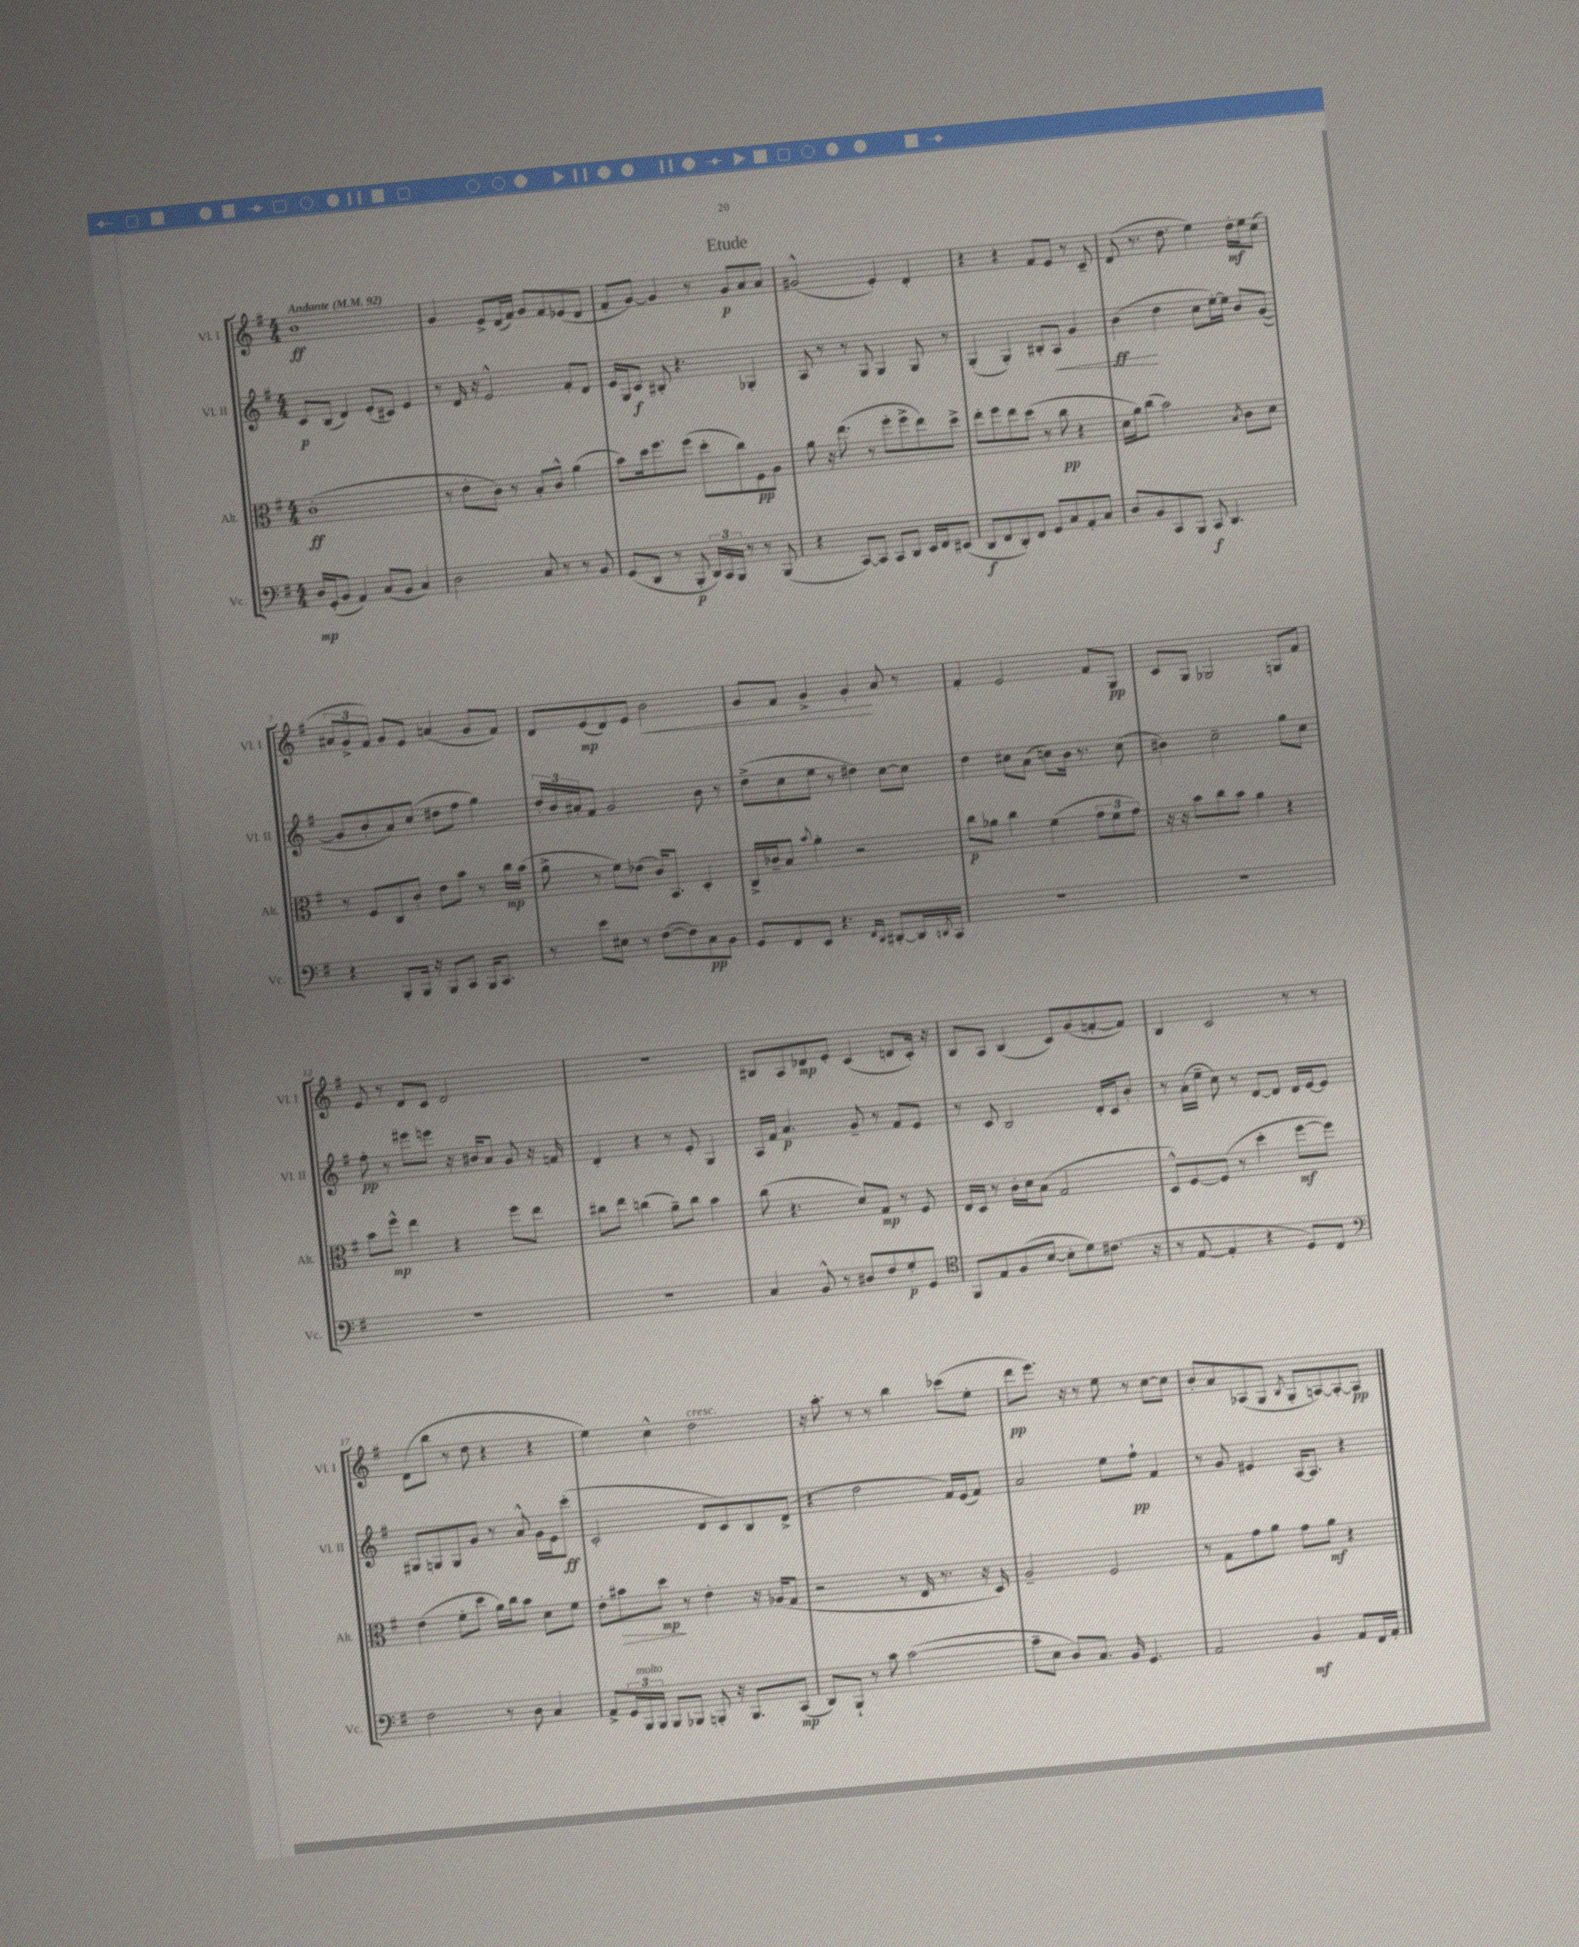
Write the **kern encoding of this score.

**kern	**kern	**kern	**kern
*staff4	*staff3	*staff2	*staff1
*clefF4	*clefC3	*clefG2	*clefG2
*k[f#]	*k[f#]	*k[f#]	*k[f#]
*M4/4	*M4/4	*M4/4	*M4/4
*MM92	*MM92	*MM92	*MM92
16D/LL	(1c'	8c/L	1b
(16GG'/J	.	.	.
8BB/J	.	(8B/J	.
4AA/)	.	4d/)	.
(8C/L	.	(8e'/L	.
8BB/J	.	8c#/J)	.
4C/)	.	4e/	.
=	=	=	=
2D\	8r	8r	4g/
.	8e'\L	16d/	.
.	.	16r	.
.	8c\J)	2e^^/	8e^/L
.	8r	.	(16d/L
.	.	.	16f#/JJ)
8C/	8B'/L	.	8g/L
8r	8c^^/J	.	8f#/
8r	(4a\	8f#'/L	(8e-/
8BB/	.	8d/J	8d/J
=	=	=	=
(8GG/L	8b\L)	16e/LL	8f#'/L
.	.	16G/J	.
8DD/J	16dd\k	8c/J	[8g/J)
.	8.ff#\	.	.
8r	.	8B#'/	4g/]
8BBB'/	(8ff#\J	4.r	.
24DD/LL)	8dd'\L	.	8r
24CC/	.	.	.
24BBB/JJ	.	.	.
8r	8cc\)	.	8g/L
8r	8F#\	4G-'/	8a/
(8BBB/	8A\J	.	8a/J
=	=	=	=
4r	8a\	8A/	(2g#^^/
.	16r	8r	.
.	(8.ee\	.	.
[8CC/L)	.	8r	.
8CC/]J	8r	8G/	.
8CC/L	8ff#'\L	4G/	4e'/)
8DD/J	8ff#^\	.	.
16EE/LL	8ee\)	8G/	4d'/
16FF#/J	.	.	.
(8EE#/J	8dd^\J	8r	.
=	=	=	=
8DD/L	8ee'\L	(4G'/	4r
8FF#/	8ff#\	.	.
8DD'/)	8ee\	4G'/)	4r
8FF#/J	(8dd\J	.	.
8GG/L	8r	8B#'/L	8f#/L
8C/	8cc\	8A/J	8e/J
8AA'/	4r	4g/	8r
8C/J	.	.	8c~/
=	=	=	=
8D/L	16d\LL	(4b\	(8d/
.	16a\J)	.	.
8BB/	(8cc\J	.	8.r
8CC/	2b\)	4dd\	.
.	.	.	8.dd\
8BBB/J	.	.	.
8CC/	.	8cc\L	4ee\)
4.DD/	.	[16ee'\L)	.
.	.	16ee\]JJ	.
.	8qB/	.	.
.	8c\L	8b/L	16dd'\LL
.	.	.	16ee\J
.	8d\J	([8g/J	(8cc\J
=	=	=	=
4r	8r	8g/]L	12a#/L
.	.	.	12g^/
.	8F#/L	8b'/	.
.	.	.	12f#/J)
8BBB'/L	8C/	8a/)	8g/L
16BBB/Jk	8c'/J	(8cc/J	8e/J
16r	.	.	.
8BBB/L	8e\L	8dd#\L	(4a/
8CC/J	8b\J	8ff#\J	.
16BBB/LK	8r	4gg\)	8g/L
8.CC/J	.	.	.
.	16cc\LL	.	8f#/J)
.	(16b\JJ	.	.
=	=	=	=
8r	8a^\	24dd'/LL	8d/L
.	.	24b/	.
.	.	24a#'/J	.
8e\L	8r	8f#/J	(8e/
8E#\J	8f#\L)	2g/	8d/)
8r	(8e-\J	.	8e/J
([8F#\L	16c/LK)	.	2b\
.	8.BB/J	.	.
8F#\])	.	.	.
8C\	4D'/	8b\	.
8BB\J	.	8r	.
=	=	=	=
8GG/L	16C^/LL	(8dd^\L	8g/L
.	16c-~/J	.	.
8FF#/	8B/J	8cc\	8f#/J
.	8qqb/	.	.
8EE/J	4a'\	8ee\J	4g^/
4.r	.	8r	.
.	2r	4dd#\)	4g'/
16qqFF#/LL	.	.	.
16qqDD/JJ	.	.	.
[8DD#'/L	.	[8cc\L	8a/
16DD#/]L	.	8cc\]J	8r
8qDD/	.	.	.
16CC/JJ	.	.	.
=	=	=	=
1r	8cc\L	4dd\	4f#'/
.	8a-\J	.	.
.	4cc\	8cc#\L	2e/
.	.	(8a\J	.
.	(4f#\	8cc\L)	.
.	.	16b\Jk	.
.	.	8.r	.
.	12g\L	.	8f#/L
.	12f#\	.	.
.	.	(8cc\	8G/J
.	12g\J)	.	.
=	=	=	=
1r	16r	4b#\)	8c/L
.	16r	.	.
.	8b\L	.	8G/J
.	8cc\	2cc~\	2G-/
.	8b\J	.	.
.	4a\	.	.
.	4r	8gg\L	8G/L
.	.	8cc\J	8f#/J
=	=	=	=
1r	8b\L	8ff#'\	8e/
.	8ff#^^\J	8r	8r
.	4ee\	8eee#\L	8d/L
.	.	8eee\J	8c/J
.	4r	16r	2d/
.	.	16b#/LK	.
.	.	8a/J	.
.	8ff#\L	8g/	.
.	8ee\J	16r	.
.	.	16f/	.
=	=	=	=
1r	8cc#\L	4d'/	1r
.	8ee\J	.	.
.	(4cc\	4r	.
.	8a~\L)	8r	.
.	8cc\J	8e'/	.
.	4b\	4G/	.
=	=	=	=
4C/	(8cc\	16A/LL	8B#/L
.	.	16f#/JJ	.
.	4.r	4.a/	8A/
8BB^^/	.	.	8d-/
8r	.	.	8e'/J
8D#/L	8d/L)	8g~/	(4c/
8F#/	8G/J	8r	.
8G'/	8r	8f#/L	8d/L
8GG/J	8F#/	8e/J	16c'/Jk)
.	.	.	16r
=	=	=	=
*clefC4	*	*	*
8FF#/L	16E/LL	8r	8B/L
.	16D/JJ	.	.
8E/	8r	8c/	8A/J
(8F#/	16c'\LL	2B/	(4B/
.	16d\J	.	.
[8B/J	(8B\J	.	.
8B'\]L	2G/	.	8c/L)
8d\)	.	.	(8g/
(8.c#\J	.	16d'/LL	[8f'/
.	.	16c/J	.
.	.	8b'/J	8f/]J)
16r	.	.	.
=	=	=	=
8r	8D^^/L)	8r	4B/
[8E/	[8F#/	(16a'\LL	.
.	.	16ee~\JJ	.
4E'/]	(8F#/]J	8cc\)	2c/
.	8r	8r	.
4r	4dd'\	[8d/L	.
.	.	8d/]J	.
8D/L)	[8ff#\L	16d/LL	8r
.	.	[16e/J	.
8C/J	8ff#\]J)	8e/]J	8r
=	=	=	=
*clefF4	*	*	*
2F#\	(4e\	8G#/L	(8d\L
.	.	8G/	8bb\J
.	8f#'\L	8G/	8r
.	8dd\J	8g/J	8dd\
8r	16a\LL)	8r	4r
.	16cc\J	.	.
8D\	8b\J	8a^^/	.
4C/	8d\L	16g\LL	4r
.	.	16e\J	.
.	8f#\J	(8ccc'\J	.
=	=	=	=
8AA^/L	8e'\L	2c'/	4ee\)
24GG/L	8b#\	.	.
24BBB/	.	.	.
24BBB/JJ	.	.	.
8BBB/L	8dd\J	.	4cc^^\
8BBB-/J	8r	.	.
8BBB'/	4e'\	8d/L	2dd\
16r	.	8c/)	.
8.BBB/L	.	.	.
.	16r	8B/	.
.	(16A-/LK	.	.
(8CC/J	8G/J	(8d^/J	.
=	=	=	=
8DD/L)	2r	4r	16r
.	.	.	8.aa'\
8BBB`/J	.	.	.
8r	.	2dd\	8r
8c\	.	.	8r
([2c\	8r	.	4bb\
.	16E/	.	.
.	8.r	.	.
.	.	16f#/LL)	(8ccc-\L
.	.	(16e/J	.
.	16r	8f#/J)	8ee'\J
.	16D/)	.	.
=	=	=	=
8c~\]L	2A~/	2a/	8ddd\L
8E\J	.	.	8.eee\J)
8D/L)	.	.	.
.	.	.	16r
8.C/J	.	.	8r
.	2F#/	8ee\L	8ee\
16BB/	.	.	.
4.GG/	.	8ff#`\J	8r
.	.	4f#/	[8cc\L
.	.	.	8cc\]J
=	=	=	=
2AA/	8r	8r	8b'/L
.	8G\L	8g/	8a/
.	8g\	4e#/	(8A-/
.	8a\J	.	8G/J
.	.	.	8qB/
4BB/	8g\L	[16A/LK	8G'/L
.	.	8.A/]J	.
.	8a\J	.	[8A/)
8AA/L	4r	4r	8A'/_
16FF#/L	.	.	8A/]J
16AA'/JJ	.	.	.
==	==	==	==
*-	*-	*-	*-
